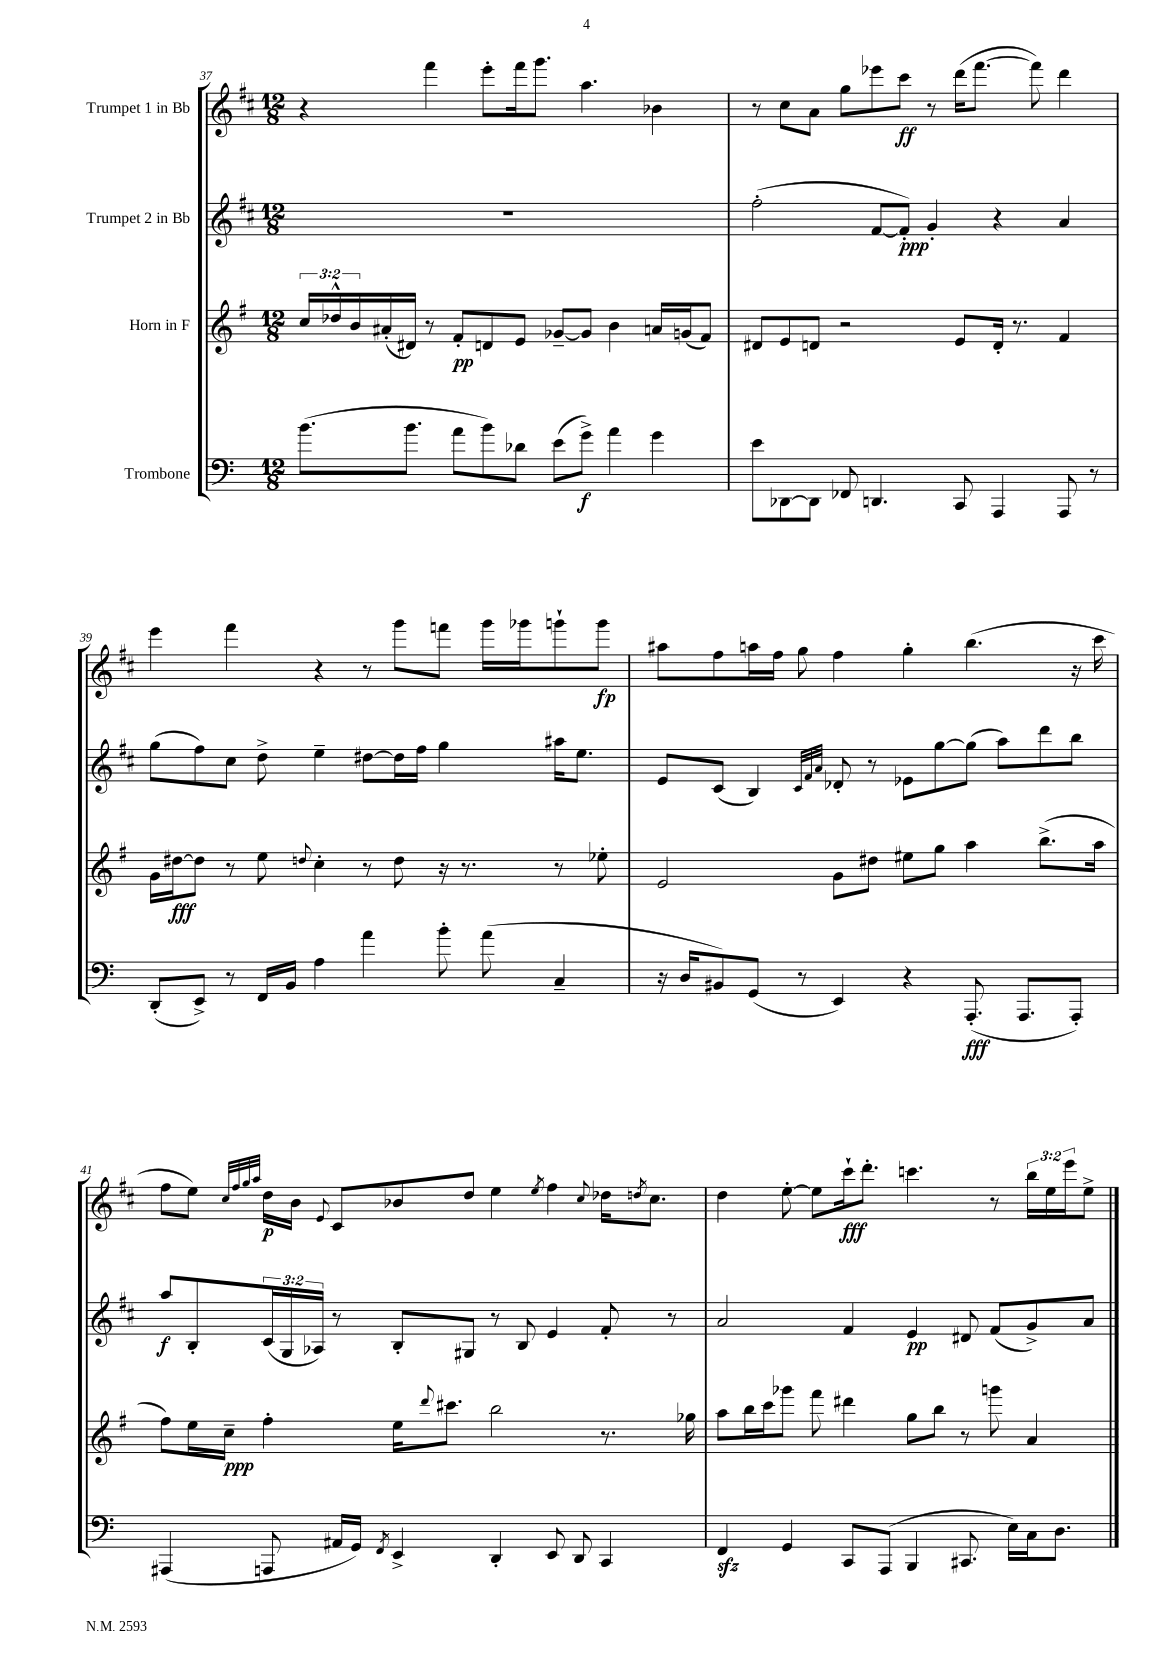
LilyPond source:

<<
\new StaffGroup <<
\new Staff = "s0" \with { instrumentName = "Trumpet 1 in Bb" } {
    \clef treble \key d \major \numericTimeSignature \time 12/8 \override Staff.TupletNumber.text = #tuplet-number::calc-fraction-text
    r4 fis'''4 e'''8-. fis'''16 g'''8. a''4. bes'4 |
    r8 cis''8 a'8 g''8 ees'''8 cis'''8\ff r8 d'''16( fis'''8.~ fis'''8) d'''4 |
    e'''4 fis'''4 r4 r8 g'''8 f'''8 g'''16 ges'''16 g'''8-! g'''8\fp |
    ais''8 fis''8 a''16 fis''16 g''8 fis''4 g''4-. b''4.( r16 cis'''16 |
    fis''8 e''8) \grace { cis''32 fis''32 g''32 a''32 } d''16\p b'16 \appoggiatura { e'8 } cis'8 bes'8 d''8 e''4 \acciaccatura { e''8 } fis''4 \appoggiatura { cis''8 } des''16 \acciaccatura { d''8 } cis''8. |
    d''4 e''8~-. e''8 cis'''16-!\fff d'''8.-. c'''4. r8 \tuplet 3/2 { b''16 e''16 e'''16 } e''8-> \bar "|." |
}
\new Staff = "s1" \with { instrumentName = "Trumpet 2 in Bb" } {
    \clef treble \key d \major \numericTimeSignature \time 12/8 \override Staff.TupletNumber.text = #tuplet-number::calc-fraction-text
    R1. |
    fis''2-.( fis'8~ fis'8-.\ppp) g'4-. r4 a'4 |
    g''8( fis''8) cis''8 d''8-> e''4-- dis''8~ dis''16 fis''16 g''4 ais''16 e''8. |
    e'8 cis'8( b4) \grace { cis'32 fis'32 a'32 } des'8-. r8 ees'8 g''8~ g''8( a''8) d'''8 b''8 |
    a''8\f b8-. \tuplet 3/2 { cis'16( g16 aes16) } r8 b8-. gis8 r8 b8 e'4 fis'8-. r8 |
    a'2 fis'4 e'4\pp dis'8 fis'8( g'8->) a'8 \bar "|." |
}
\new Staff = "s2" \with { instrumentName = "Horn in F" } {
    \clef treble \key g \major \numericTimeSignature \time 12/8 \override Staff.TupletNumber.text = #tuplet-number::calc-fraction-text
    \tuplet 3/2 { c''16 des''16-^ b'16 } ais'16-.( dis'16) r8 fis'8-.\pp d'8 e'8 ges'8~-- ges'8 b'4 a'16 g'16( fis'8) |
    dis'8 e'8 d'8 r2 e'8 d'16-. r8. fis'4 |
    g'16 dis''16~\fff dis''8 r8 e''8 \appoggiatura { d''8 } c''4-. r8 d''8 r16 r8. r8 ees''8-. |
    e'2 g'8 dis''8 eis''8 g''8 a''4 b''8.->( a''16 |
    fis''8) e''16 c''16--\ppp fis''4-. e''16 \appoggiatura { d'''8 } cis'''8. b''2 r8. ges''16 |
    a''8 b''16 c'''16 ges'''8 fis'''8 dis'''4 g''8 b''8 r8 g'''8 a'4 \bar "|." |
}
\new Staff = "s3" \with { instrumentName = "Trombone" } {
    \clef bass \key c \major \numericTimeSignature \time 12/8
    b'8.( b'8. a'8 b'8) des'8 e'8( g'8->\f) a'4 g'4 |
    e'8 des,8~ des,8 fes,8 d,4. c,8 a,,4 a,,8 r8 |
    d,8-.( e,8->) r8 f,16 b,16 a4 a'4 b'8-. a'8( c4-- |
    r16 d16 bis,8) g,8( r8 e,4) r4 a,,8.-.\fff( a,,8. a,,8-.) |
    ais,,4( a,,8 ais,16 g,16) \acciaccatura { f,8 } e,4-> d,4-. e,8 d,8 c,4 |
    f,4\sfz g,4 c,8 a,,8( b,,4 cis,8. e16) c16 d8. \bar "|." |
}
>>
>>
\layout { \context { \Score currentBarNumber = #37 } }
